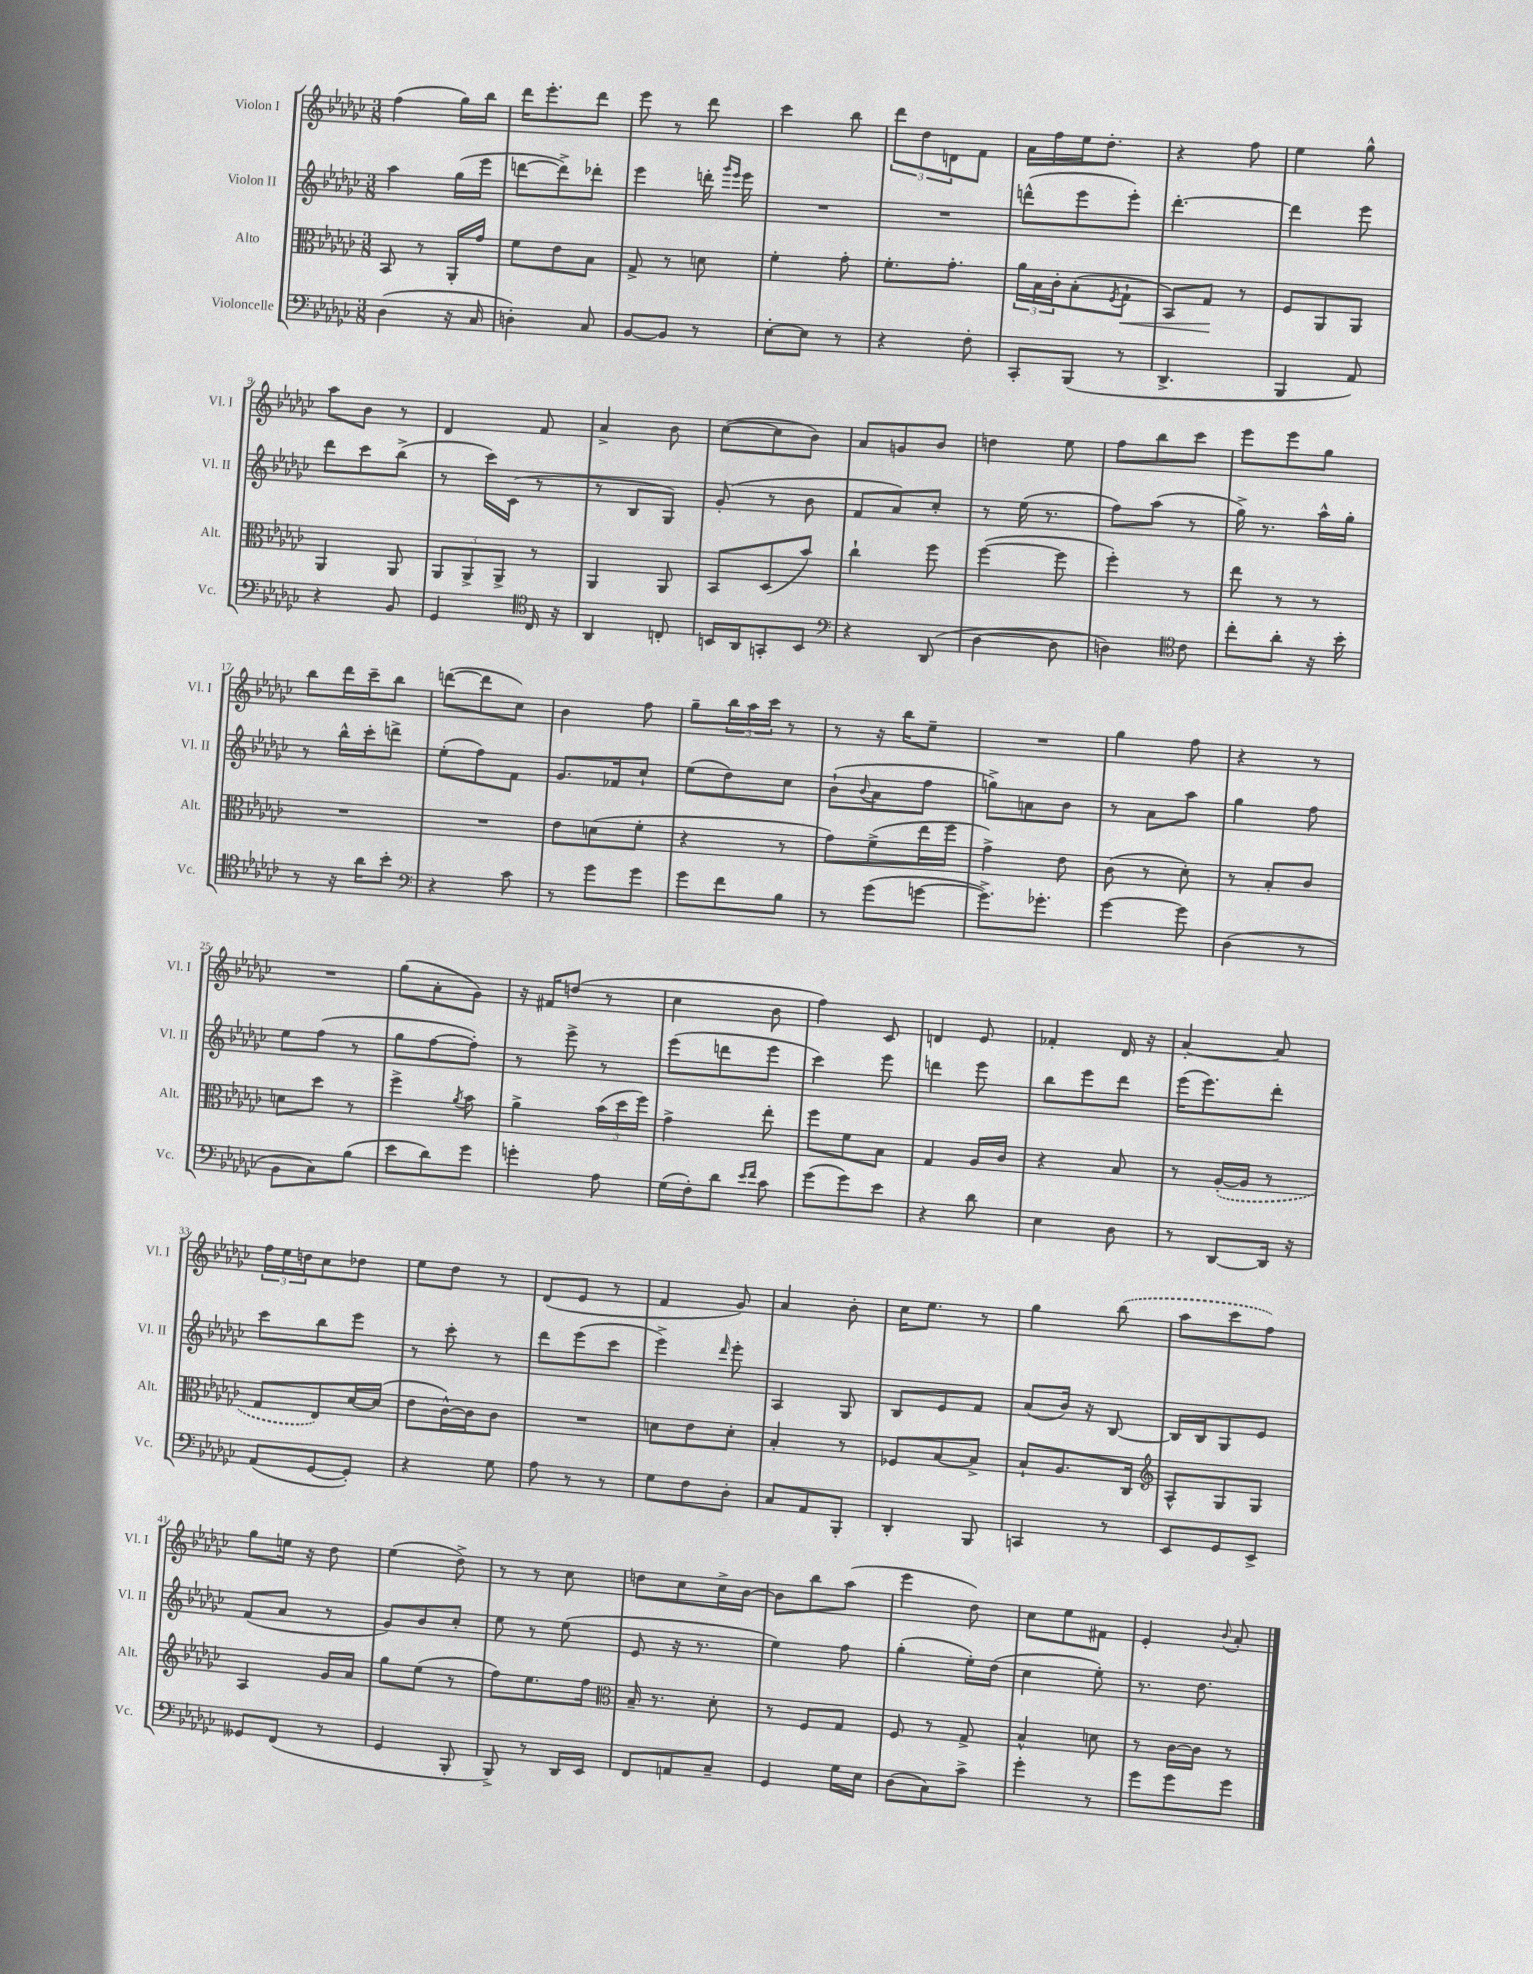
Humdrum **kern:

**kern	**kern	**kern	**kern
*staff4	*staff3	*staff2	*staff1
*clefF4	*clefC3	*clefG2	*clefG2
*k[b-e-a-d-g-c-]	*k[b-e-a-d-g-c-]	*k[b-e-a-d-g-c-]	*k[b-e-a-d-g-c-]
*M3/8	*M3/8	*M3/8	*M3/8
(4D-	8BB-	4aa-	(4ff
.	8r	.	.
16r	16AA-'	(16gg-	16gg-)
16C-	16g-	16eee-	16bb-
=	=	=	=
4D')	8f	[8ddd	16ddd-
.	.	.	8.eee-'
.	8e-	8ddd^])	.
8C-	8B-	8ddd-'	8ddd-
=	=	=	=
[8BB-	8G-^	4eee-	8eee-
8BB-]	8r	.	8r
8r	8d	16ddd'	8ddd-
.	.	16qqggg-	.
.	.	16qqeee-	.
.	.	16eee-	.
=	=	=	=
[8E-'	4f'	4.r	4ccc-
8E-]	.	.	.
8r	8g-'	.	8bb-
=	=	=	=
4r	8.f'	4.r	12ddd-
.	.	.	12dd-
.	.	.	12d
.	8.g-'	.	.
8F'	.	.	8f
=	=	=	=
8CC-'	24a-	(8ddd^^	16a-
.	24B-	.	.
.	.	.	16ff
.	24c-'	.	.
(8BBB-	(8B-'	8eee-	16ee-
.	.	.	8.dd-'
.	8qF	.	.
8r	8G-`	8eee-')	.
=	=	=	=
4.DD-^	8BB-)	[4.ddd-'	4r
.	8G-	.	.
.	8r	.	8ff
=	=	=	=
4BBB-	8F	4ddd-]	4ee-
.	8AA-	.	.
8AA-)	8AA-	8eee-	8gg-^^
=	=	=	=
4r	4AA-	8ddd-	8aa-
.	.	8ccc-	8b-
8BB-	8AA-	(8bb-^	8r
=	=	=	=
4GG-	12AA-	8r	4d-
.	12AA-^	.	.
.	.	16ccc-)	.
.	12AA-^	.	.
.	.	(16c-	.
*clefC4	*	*	*
16C-	8r	8r	8f
16r	.	.	.
=	=	=	=
4AA-	4AA-	8r	4a-^
.	.	8B-	.
8C'	8AA-	8G-)	8b-
=	=	=	=
16BB	8BB-	(8g-'	([8cc-
16AA-	.	.	.
8GG'	(8D-	8r	8cc-]
8BB	8b-)	8b-	8b-)
=	=	=	=
*clefF4	*	*	*
4r	4cc-`	8f	8a-
.	.	8a-)	8g
(8DD-	8ff	8cc-'	8b-
=	=	=	=
[4D-	([4ff	8r	4dd
.	.	(16ee-	.
.	.	8.r	.
8D-]	8ff]	.	8ee-
=	=	=	=
4D)	4ff')	8ff)	8ff
.	.	(8aa-	8bb-
*clefC4	*	*	*
8c-	8r	8r	8ccc-
=	=	=	=
8cc-'	8ee-	16gg-^)	8eee-
.	.	8.r	.
8a-'	8r	.	8eee-
16r	8r	16aa-^^	8gg-
16b-'	.	16gg-'	.
=	=	=	=
8r	4.r	8r	8bb-
16r	.	16bb-^^	16ddd-
16a-	.	16ccc-'	16ccc-~
8b-'	.	8ddd^	8bb-
=	=	=	=
*clefF4	*	*	*
4r	4.r	(8ee-'	([8ddd
.	.	8ff)	8ddd]
8c-	.	8f	8cc-)
=	=	=	=
8r	8e-	8.g-	4b-
8g-	(8d	.	.
.	.	16f-	.
8g-	8f'	8cc-`	8ff
=	=	=	=
8g-	4r	(8ee-	8gg-~
8f	.	8dd-)	24bb-
.	.	.	24aa-
.	.	.	24ccc-
8B-	8r	8cc-	8r
=	=	=	=
8r	8g-)	(8b-`	8r
.	.	8qqb-	.
(8g-	(8f^	8a-	16r
.	.	.	16bb-
[8g	16ee-	8ff	8ee-~
.	16ff	.	.
=	=	=	=
8.g^])	4g-^)	8gg^)	4.r
.	.	8a	.
8.g-'	.	.	.
.	8e-	8b-	.
=	=	=	=
[4g-	(8c-	8r	4gg-
.	8r	8a-	.
8g-]	8d-')	8aa-	8ff
=	=	=	=
(4D-	8r	4gg-	4r
.	8B-'	.	.
8r	8c-	8ff	8r
=	=	=	=
8BB-	8d	8ee-	4.r
8C-)	8dd-	(8ff	.
(8B-	8r	8r	.
=	=	=	=
8e-	4ff^	8gg-	(8gg-
8d-)	.	[8ff	8a-'
.	8qa-	.	.
8g-	8b-	8ff'])	8g-)
=	=	=	=
4g'	4a-^	8r	16r
.	.	.	16f#
.	.	8eee-^	(8dd
8A-	(24b-	8r	8r
.	24dd-	.	.
.	24ff)	.	.
=	=	=	=
(16G-	4g-^	(8eee-	4cc-
16F')	.	.	.
8d-	.	8ddd	.
16qqe-	.	.	.
16qqf	.	.	.
8c-	8ee-'	8eee-	8b-
=	=	=	=
(8g-	8ff	4ccc-)	4ff)
8g-)	8f	.	.
8e-	8B-	8eee-	8c-
=	=	=	=
4r	4G-	4ddd	4d
8d-	16A-	8eee-	8e-
.	16c-	.	.
=	=	=	=
4E-	4r	8bb-	4f-'
.	.	8eee-	.
8D-	8B-	8ddd-	16d-
.	.	.	16r
=	=	=	=
8r	8r	(16eee-	[4a-'
.	.	8.eee-)	.
[8DD-	([16A-'	.	.
.	16A-]	.	.
16DD-]	8r	8ddd-'	8a-]
16r	.	.	.
=	=	=	=
(8AA-	8G-	8ccc-	24ff
.	.	.	24ee-
.	.	.	24dd
[8GG-	8E-)	8bb-	8cc-
8GG-'])	[16d-	8eee-	8dd-
.	(16d-]	.	.
=	=	=	=
4r	8e-	8r	8ee-
.	[16c-^^)	8ccc-'	8dd-
.	16c-]	.	.
8G-	8c-	8r	8r
=	=	=	=
8A-	4.r	8ddd-	(8d-
8r	.	(8eee-	8e-
8r	.	8ccc-	8r
=	=	=	=
8G-	8d	4eee-^)	4f
8F	8e-	.	.
.	.	16qqddd-	.
8D-'	8d'	8eee-'	8g-)
=	=	=	=
8C-	4B-'	4A-	4a-
8AA-	.	.	.
8BBB-'	8r	8G-	8b-'
=	=	=	=
4DD-'	8F-	8B-	16cc-
.	.	.	8.ee-
.	[8B-	8e-	.
8BBB-	8B-^]	8f	8r
=	=	=	=
4CC	8B-`	(8a-	4gg-
.	8.A-	16b-)	.
.	.	16r	.
8r	.	[8B-	(8bb-
.	16C-	.	.
=	=	=	=
*	*clefG2	*	*
8EE-	8A-^^	16B-]	8aa-
.	.	16B-	.
8GG-	8G-	8G-	8ccc-
8EE-^	8G-	8e-	8ff)
=	=	=	=
8GG--	4A-	(8f	8gg-
(8FF	.	8a-	16ee
.	.	.	16r
8r	16g-	8r	8dd-
.	16a-	.	.
=	=	=	=
4GG-	8gg-	8g-)	(4ee-
.	(8ee-	8b-	.
8BBB-'	8r	8cc-'	8dd-^)
=	=	=	=
8BBB-^)	8ff)	8ee-	8r
8r	8.ee-	8r	8r
16DD-	.	(8ee-	8cc-
16EE-	16ff	.	.
=	=	=	=
*	*clefC3	*	*
8FF	16B-~	8e-	8dd
.	8.r	.	.
8AA	.	16r	8cc-
.	.	8.r	.
8C-~	8d-'	.	16cc-^
.	.	.	[16b-
=	=	=	=
4GG-	8r	4ee-)	8b-]
.	8F	.	8bb-
16G-	8G-	8ff	(8aa-
16E-	.	.	.
=	=	=	=
(8D-	8F	(4gg-'	4eee-
8C-)	8r	.	.
8c-^	8G-^	16ee-')	8dd-)
.	.	(16dd-	.
=	=	=	=
4g-'	4B-^^	4cc-	8cc-
.	.	.	8ee-
8r	8d	8ee-')	8f#
=	=	=	=
8g-	8r	8.r	4e-'
8g-	[16c-	.	.
.	16c-]	8.dd-	.
.	.	.	8qqb-
8g-	8r	.	8a-'
==	==	==	==
*-	*-	*-	*-
